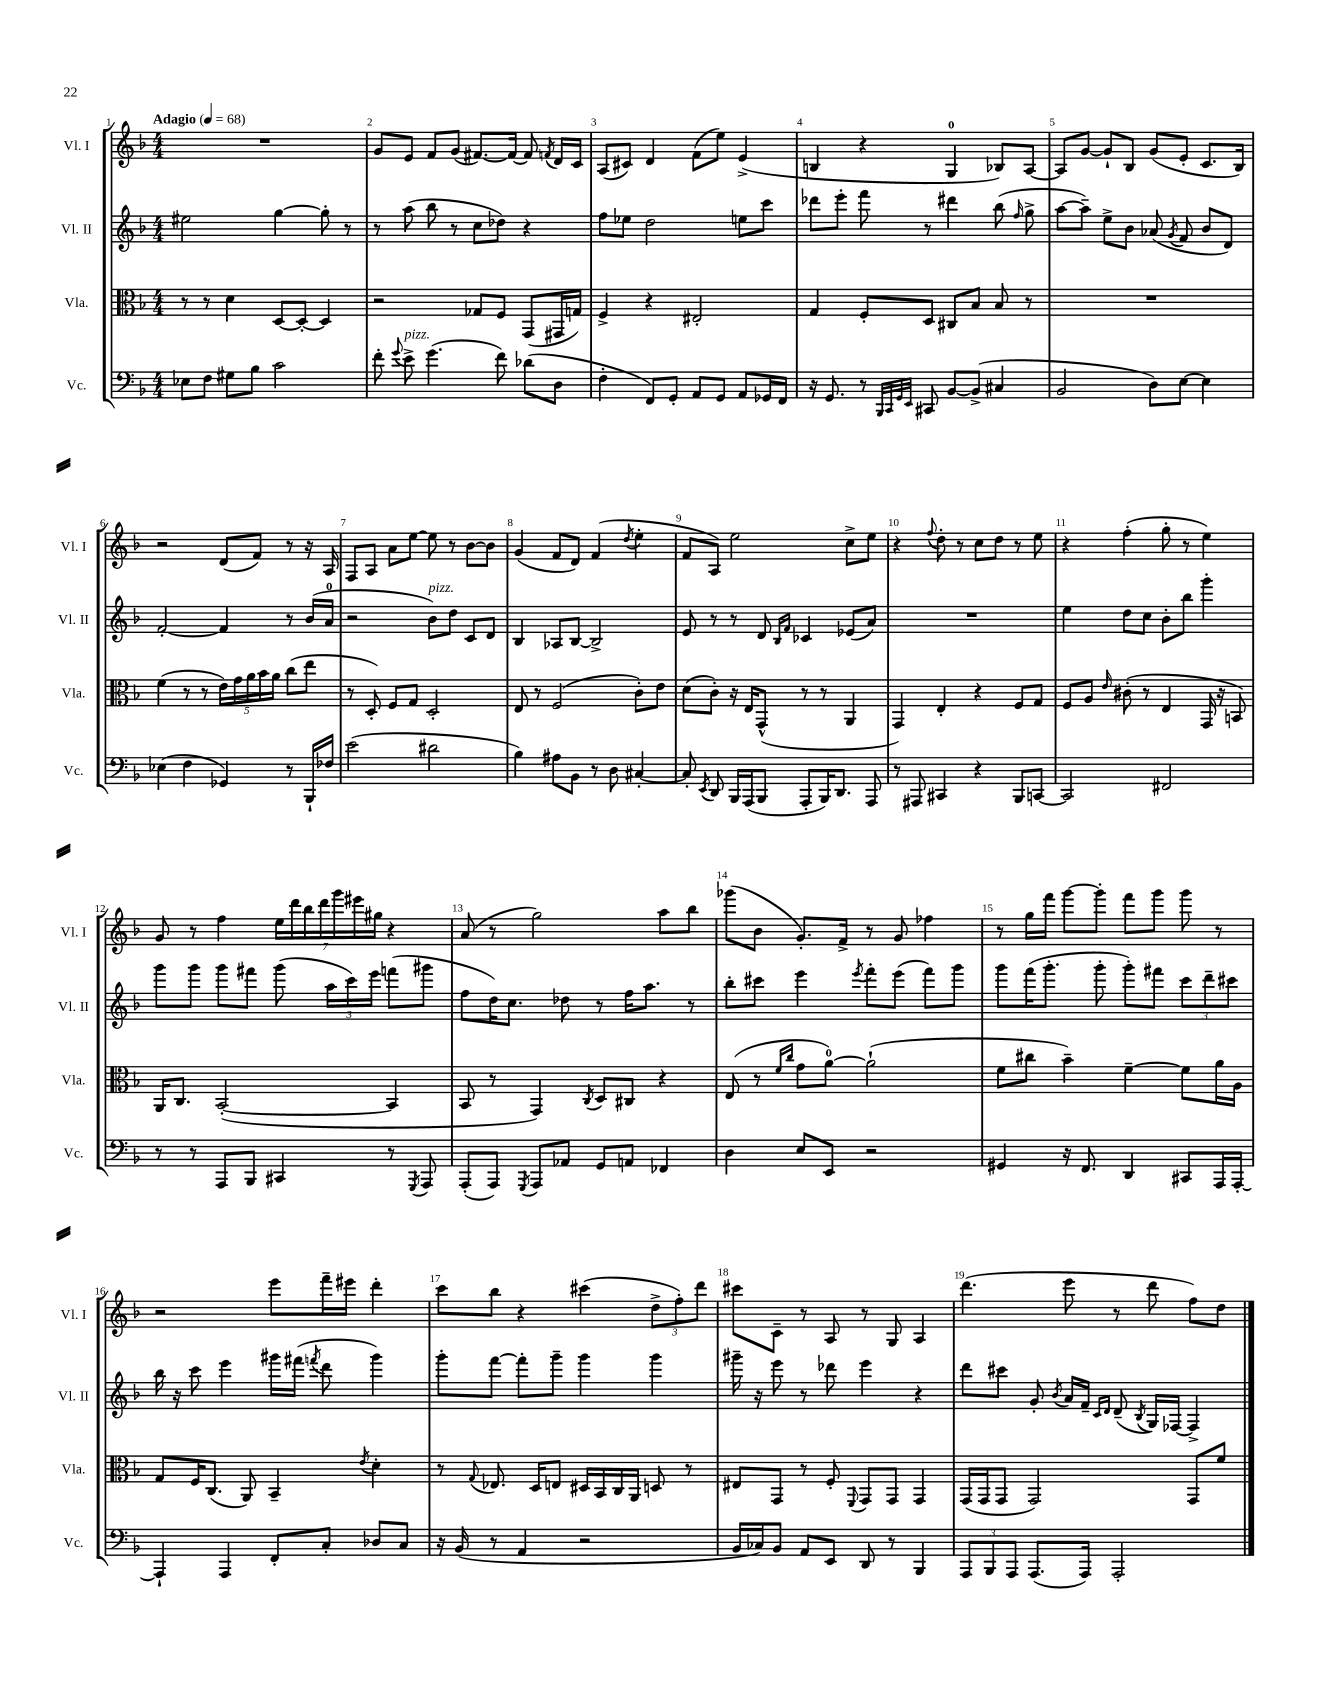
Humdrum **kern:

**kern	**kern	**kern	**kern
*staff4	*staff3	*staff2	*staff1
*clefF4	*clefC3	*clefG2	*clefG2
*k[b-]	*k[b-]	*k[b-]	*k[b-]
*M4/4	*M4/4	*M4/4	*M4/4
*MM68	*MM68	*MM68	*MM68
8E-	8r	2ee#	1r
8F	8r	.	.
8G#	4d	.	.
8B-	.	.	.
2c	[8D	[4gg	.
.	8D'_	.	.
.	4D]	8gg']	.
.	.	8r	.
=	=	=	=
8f'	2r	8r	8g
8qqg	.	.	.
8e^	.	(8aa	8e
(4.g	.	8bb-	8f
.	.	8r	(8g
.	8G-	8cc	[8.f#)
8f)	8F	8dd-)	.
.	.	.	16f#_
(8d-	(8GG	4r	8f#]
.	.	.	8qf
8D	16GG#	.	16d
.	16G)	.	16c
=	=	=	=
4F'	4F^	8ff	(8A
.	.	8ee-	8c#)
8FF)	4r	2dd	4d
8GG'	.	.	.
8AA	2E#'	.	(8f
8GG	.	.	8ee)
8AA	.	8ee	(4e^
16GG-	.	8ccc	.
16FF	.	.	.
=	=	=	=
16r	4G	8ddd-	4B
8.GG	.	.	.
.	.	8eee'	.
8r	8F'	8fff	4r
32qqBBB-	.	.	.
32qqCC	.	.	.
32qqGG	.	.	.
32qqEE	.	.	.
8CC#	8D	8r	.
[8BB-	8C#	4ddd#	4G
(8BB-^]	8B-	.	.
4C#	8B-	(8bb-	8B-)
.	.	16qqff	.
.	8r	8gg^	[8A
=	=	=	=
2BB-	1r	[8aa	8A]
.	.	8aa~])	[8g
.	.	8ee^	8g`]
.	.	8b-	8B-
8D)	.	(8a-	(8g
.	.	8qg	.
[8E	.	8f	8e'
4E]	.	8b-	8.c
.	.	8d)	.
.	.	.	16B-)
=	=	=	=
(4E-	(4f	[2f'	2r
4F	8r	.	.
.	8r	.	.
4GG-)	20e)	4f]	(8d
.	20g	.	.
.	20a	.	.
.	.	.	8f)
.	20b-	.	.
.	20a	.	.
8r	(8cc	8r	8r
16BBB-`	8ee	(16b-	16r
16F-	.	16a	16A
=	=	=	=
(2e	8r	2r	8F
.	8D')	.	8A
.	8F	.	8a
.	8G	.	[8ee
2d#	2D'	8b-)	8ee]
.	.	8dd	8r
.	.	8c	[8b-
.	.	8d	8b-]
=	=	=	=
4B-)	8E	4B-	(4g
.	8r	.	.
8A#	(2F	8A-	8f
8BB-	.	[8B-	8d)
8r	.	2B-^]	(4f
8D	.	.	.
.	.	.	8qdd
[4C#'	8c')	.	4ee'
.	8e	.	.
=	=	=	=
8C#']	(8d	8e	8f
8qEE	.	.	.
8DD	8c')	8r	8A)
16BBB-	16r	8r	2ee
(16AAA	16E	.	.
8BBB-	(8GG^^	8d	.
.	.	16qqB-	.
.	.	16qqf	.
8AAA'	8r	4c-	.
16BBB-)	8r	.	.
8.DD	.	.	.
.	4AA	(8e-	8cc^
8AAA	.	8a)	8ee
=	=	=	=
8r	4GG)	1r	4r
8AAA#	.	.	.
.	.	.	8qqff
4CC#	4E'	.	8dd'
.	.	.	8r
4r	4r	.	8cc
.	.	.	8dd
8BBB-	8F	.	8r
[8CC	8G	.	8ee
=	=	=	=
2CC]	8F	4ee	4r
.	8A	.	.
.	16qqe	.	.
.	(8c#'	8dd	(4ff'
.	8r	8cc	.
2FF#	4E	8b-'	8gg'
.	.	8bb-	8r
.	16GG	4ggg'	4ee)
.	16r	.	.
.	8BB)	.	.
=	=	=	=
8r	16AA	8ggg	8g
.	8.C	.	.
8r	.	8ggg	8r
8AAA	([2BB-'	8ggg	4ff
8BBB-	.	8fff#	.
4CC#	.	(8ggg	28ee
.	.	.	28ddd
.	.	.	28bb-
.	.	.	28ddd
.	.	24aa	.
.	.	.	28ggg
.	.	24ccc)	.
.	.	.	28eee#
.	.	24eee	.
.	.	.	28gg#
8r	4BB-]	(8fff	4r
8qGGG	.	.	.
8AAA	.	8ggg#	.
=	=	=	=
(8AAA'	8BB-	8ff	(8a
8AAA)	8r	16dd)	8r
.	.	8.cc	.
8qGGG	.	.	.
8AAA	4GG)	.	2gg)
8AA-	.	8dd-	.
.	8qC	.	.
8GG	8D	8r	.
8AA	8C#	16ff	.
.	.	8.aa	.
4FF-	4r	.	8aa
.	.	8r	8bb-
=	=	=	=
4D	(8E	8bb-'	(8ggg-
.	8r	8ccc#	8b-
.	16qqf	.	.
.	16qqcc	.	.
8E	8g	4eee	8.g')
8EE	[8a)	.	.
.	.	.	16f^
.	.	8qeee	.
2r	(2a`]	8fff'	8r
.	.	(8eee	8g
.	.	8fff)	4ff-
.	.	8ggg	.
=	=	=	=
4GG#	8f	8ggg	8r
.	8cc#	(16fff	16gg
.	.	8.ggg'	16fff
16r	4b-~)	.	[8ggg
8.FF	.	.	.
.	.	8ggg'	8ggg']
4DD	[4f~	8ggg')	8fff
.	.	8fff#	8ggg
8CC#	8f]	12ccc	8ggg
.	.	12ddd~	.
16AAA	16a	.	8r
.	.	12ccc#	.
[16AAA'	16A	.	.
=	=	=	=
4AAA`]	8G	16bb-	2r
.	.	16r	.
.	16F	8ccc	.
.	(8.C	.	.
4AAA	.	4eee	.
.	8AA)	.	.
8FF'	4BB-~	16ggg#	8eee
.	.	(16fff#	.
.	.	8qfff	.
8C'	.	8ddd	16fff~
.	.	.	16eee#
.	8qe	.	.
8D-	4d'	4ggg#)	4ddd'
8C	.	.	.
=	=	=	=
16r	8r	8ggg'	8ccc
(16BB-	.	.	.
.	8qqG	.	.
8r	8.E-	[8fff	8bb-
4AA	.	8fff']	4r
.	16D	.	.
.	8E	8ggg~	.
2r	16D#	4ggg	(4ccc#
.	16BB-	.	.
.	16C	.	.
.	16AA	.	.
.	8D	4ggg	12dd^
.	.	.	12ff')
.	8r	.	.
.	.	.	12ddd
=	=	=	=
16BB-	8E#	16ggg#~	8ccc#
16C-)	.	16r	.
8BB-	8GG	8eee	8c~
8AA	8r	8r	8r
8EE	8F'	8ddd-	8A
.	8qqFF	.	.
8DD	8GG	4eee	8r
8r	8GG	.	8G
4BBB-	4GG	4r	4A
=	=	=	=
12AAA	(16GG	8ddd	(4.ddd
.	16GG	.	.
12BBB-	.	.	.
.	8GG	8ccc#	.
12AAA	.	.	.
(8.AAA	2GG)	8g'	.
.	.	8qb-	.
.	.	16a	8eee
16AAA)	.	16f~	.
.	.	16qqc	.
.	.	16qqd	.
2AAA'	.	(8d~	8r
.	.	8qB-	.
.	.	16G)	8ddd
.	.	[16F-	.
.	8GG	4F-^]	8ff)
.	8f	.	8dd
==	==	==	==
*-	*-	*-	*-
